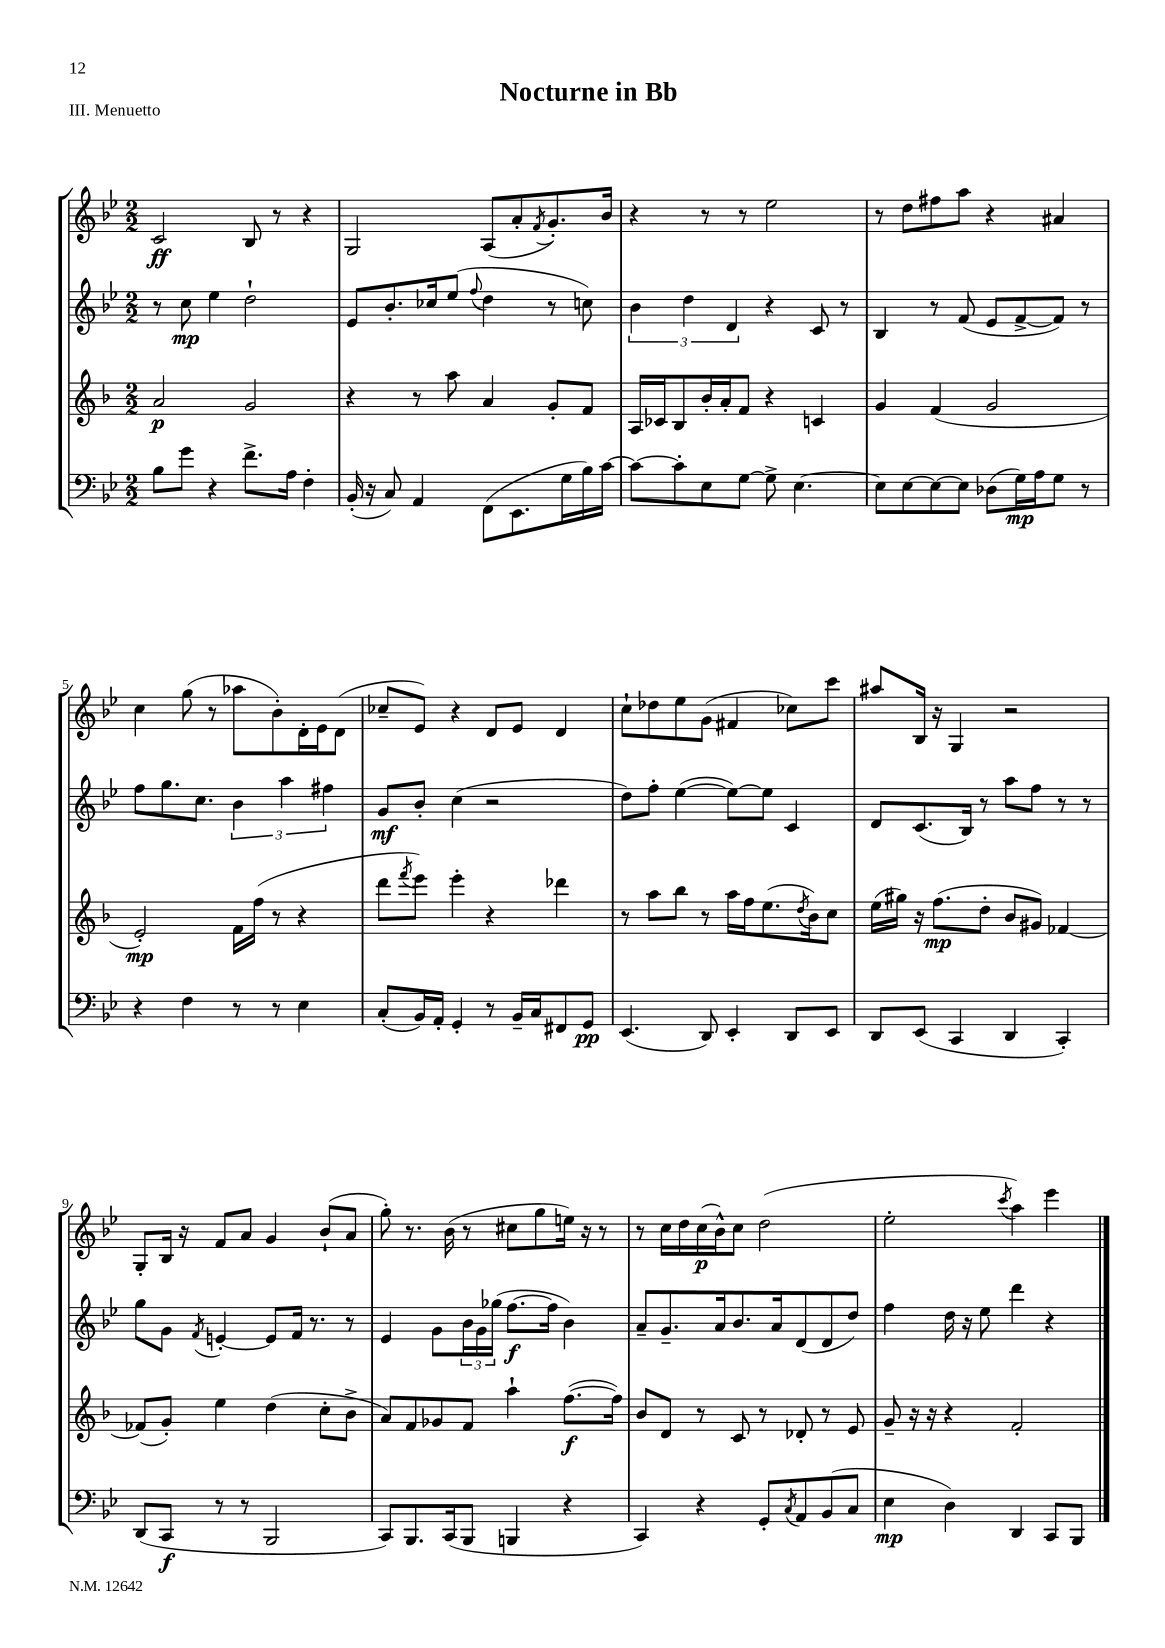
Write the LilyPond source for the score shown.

\header { title = "Nocturne in Bb" piece = "III. Menuetto" }
<<
\new StaffGroup <<
\new Staff = "s0" {
    \clef treble \key bes \major \numericTimeSignature \time 2/2
    c'2\ff bes8 r8 r4 |
    g2 a8( a'8-. \acciaccatura { f'8 } g'8.-.) bes'16 |
    r4 r8 r8 ees''2 |
    r8 d''8 fis''8 a''8 r4 ais'4 |
    c''4 g''8( r8 aes''8 bes'8-.) d'16-. ees'16 d'8( |
    ces''8-- ees'8) r4 d'8 ees'8 d'4 |
    c''8-! des''8 ees''8 g'8( fis'4 ces''8) c'''8 |
    ais''8 bes16 r16 g4 r2 |
    g8-. bes16 r16 f'8 a'8 g'4 bes'8-!( a'8 |
    g''8-.) r8. bes'16( r8 cis''8 g''8 e''16) r16 r8 |
    r8 c''16 d''16 c''16\p( bes'16-^) c''8 d''2( |
    ees''2-. \acciaccatura { c'''8 } a''4) ees'''4 \bar "|." |
}
\new Staff = "s1" {
    \clef treble \key bes \major \numericTimeSignature \time 2/2
    r8 c''8\mp ees''4 d''2-! |
    ees'8 bes'8.-. ces''16 ees''8( \appoggiatura { f''8 } d''4 r8 c''8) |
    \tuplet 3/2 { bes'4 d''4 d'4 } r4 c'8 r8 |
    bes4 r8 f'8( ees'8 f'8~-> f'8) r8 |
    f''8 g''8. c''8. \tuplet 3/2 { bes'4 a''4 fis''4 } |
    g'8\mf bes'8-. c''4( r2 |
    d''8) f''8-. ees''4~( ees''8~) ees''8 c'4 |
    d'8 c'8.( bes16) r8 a''8 f''8 r8 r8 |
    g''8 g'8 \acciaccatura { f'8 } e'4~-. e'8 f'16 r8. r8 |
    ees'4 g'8 \tuplet 3/2 { bes'16 g'16 ges''16( } f''8.~\f f''16 bes'4) |
    a'8-- g'8.-- a'16 bes'8. a'16 d'8( d'8 d''8) |
    f''4 d''16 r16 ees''8 d'''4 r4 \bar "|." |
}
\new Staff = "s2" {
    \clef treble \key f \major \numericTimeSignature \time 2/2
    a'2\p g'2 |
    r4 r8 a''8 a'4 g'8-. f'8 |
    a16 ces'16 bes8 bes'16-. a'16-. f'8 r4 c'4 |
    g'4 f'4( g'2 |
    e'2-.\mp) f'16 f''16( r8 r4 |
    d'''8 \acciaccatura { f'''8 } e'''8) e'''4-. r4 des'''4 |
    r8 a''8 bes''8 r8 a''16 f''16 e''8.( \acciaccatura { d''8 } bes'16) c''8 |
    e''16( gis''16) r16 f''8.\mp( d''8-. bes'8 gis'8) fes'4~ |
    fes'8( g'8-.) e''4 d''4( c''8-. bes'8-> |
    a'8) f'8 ges'8 f'8 a''4-! f''8.~\f( f''16) |
    bes'8 d'8 r8 c'8 r8 des'8-. r8 e'8 |
    g'8-- r16 r16 r4 f'2-. \bar "|." |
}
\new Staff = "s3" {
    \clef bass \key bes \major \numericTimeSignature \time 2/2
    bes8 g'8 r4 f'8.-> a16 f4-. |
    bes,16-.( r16 c8) a,4 f,8( ees,8. g16 bes16) c'16~ |
    c'8~ c'8-. ees8 g8~ g8-> ees4.~ |
    ees8 ees8~ ees8~ ees8 des8( g16\mp) a16 g8 r8 |
    r4 f4 r8 r8 ees4 |
    c8-.( bes,16) a,16-. g,4-. r8 bes,16-- c16 fis,8 g,8\pp |
    ees,4.( d,8) ees,4-. d,8 ees,8 |
    d,8 ees,8( c,4 d,4 c,4-.) |
    d,8( c,8\f r8 r8 bes,,2 |
    c,8) bes,,8. c,16( bes,,8 b,,4 r4 |
    c,4) r4 g,8-. \acciaccatura { c8 } a,8 bes,8( c8 |
    ees4\mp d4) d,4 c,8 bes,,8 \bar "|." |
}
>>
>>
